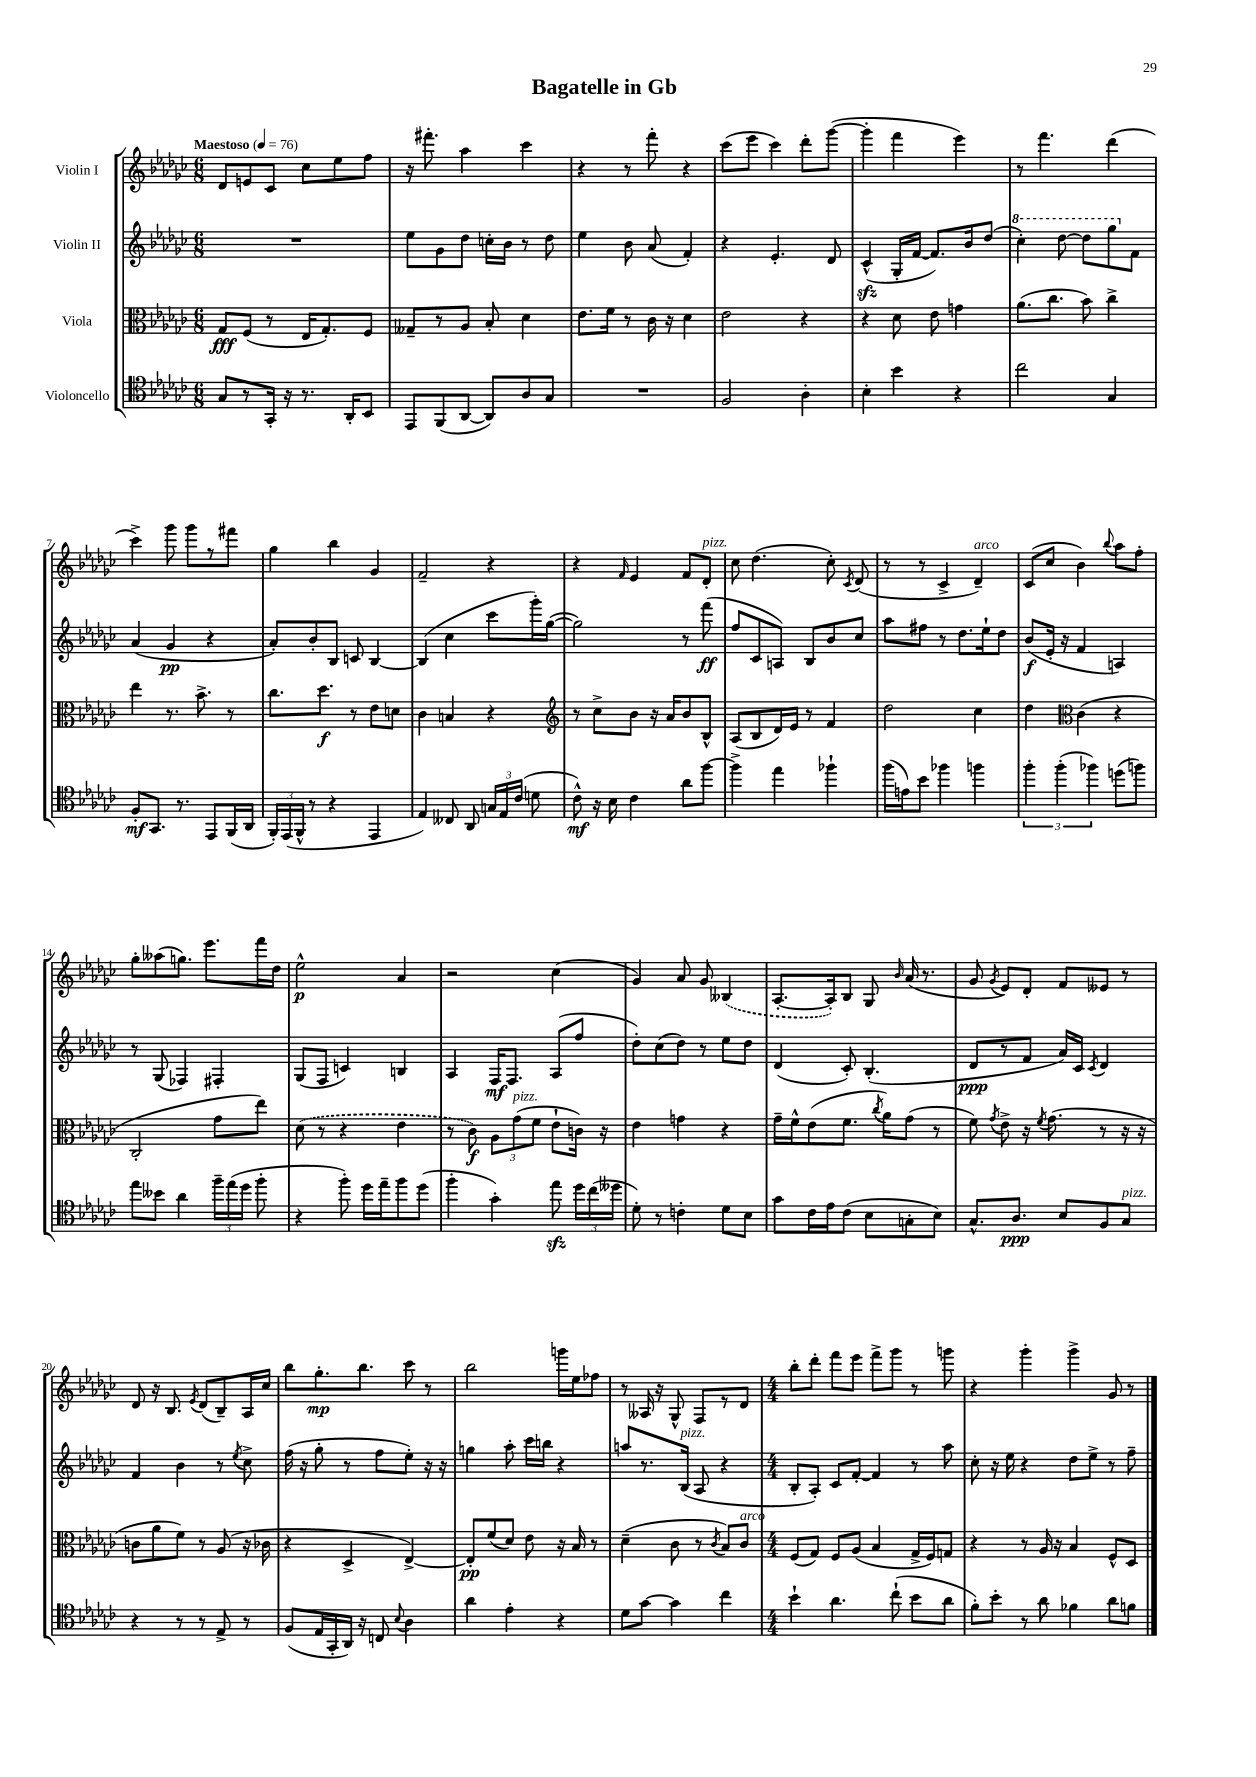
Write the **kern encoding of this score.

**kern	**kern	**kern	**kern
*staff4	*staff3	*staff2	*staff1
*clefC4	*clefC3	*clefG2	*clefG2
*k[b-e-a-d-g-c-]	*k[b-e-a-d-g-c-]	*k[b-e-a-d-g-c-]	*k[b-e-a-d-g-c-]
*M6/8	*M6/8	*M6/8	*M6/8
*MM76	*MM76	*MM76	*MM76
8G-	8G-	2.r	8d-
8r	(8F	.	8e
16GG-'	8r	.	8c-
16r	.	.	.
8.r	16E-	.	8cc-
.	8.G-')	.	.
.	.	.	8ee-
16AA-'	.	.	.
8BB-	8F	.	8ff
=	=	=	=
8EE-	8G--~	8ee-	16r
.	.	.	8.fff#'
(8FF	8r	8g-	.
[8AA-	8A-	8dd-	4aa-
8AA-])	8B-'	16cc'	.
.	.	16b-	.
8A-	4d-	8r	4ccc-
8G-	.	8dd-	.
=	=	=	=
2.r	8.e-	4ee-	4r
.	16f	.	.
.	8r	8b-	8r
.	16c-	(8a-	8fff'
.	16r	.	.
.	4d-	4f')	4r
=	=	=	=
2F	2e-	4r	(8ccc-
.	.	.	8eee-
.	.	4.e-'	4ccc-)
4A-'	4r	.	8ddd-'
.	.	8d-	([8ggg-
=	=	=	=
4B-'	4r	(4c-^^	4ggg-']
4b-	8d-	16G-'	4fff
.	.	[16f	.
.	8e-	8.f])	.
4r	4g	.	4eee-)
.	.	16b-	.
.	.	(8dd-	.
=	=	=	=
2cc-	(8.a-	4ccc-')	8r
.	.	.	4.fff
.	8.cc-	.	.
.	.	[8ddd-	.
.	8b-)	8ddd-]	.
4G-	4cc-^	8ggg-	(4ddd-
.	.	8f	.
=	=	=	=
8F'	4ee-	(4a-	4ccc-^)
8.GG-	.	.	.
.	8.r	4g-	8ggg-
8.r	.	.	.
.	.	.	8ggg-
.	8.b-^	.	.
8EE-	.	4r	8r
(16FF	8r	.	8fff#
16AA-	.	.	.
=	=	=	=
24FF')	8.cc-	8a-')	4gg-
(24EE-	.	.	.
24FF^^	.	.	.
8r	.	8b-'	.
.	8.dd-	.	.
4r	.	8B-	4bb-
.	8r	8c	.
4EE-	8e-	[4B-	4g-
.	8d	.	.
=	=	=	=
4E-)	4c-	(4B-]	2f~
8C--	4B	4cc-	.
8AA-	.	.	.
24G	4r	8ccc-	4r
24E-	.	.	.
(24c-	.	.	.
8d	.	16ggg-')	.
.	.	([16gg-	.
=	=	=	=
*	*clefG2	*	*
8c-^^)	8r	2gg-])	4r
16r	8cc-^	.	.
16B-	.	.	.
.	.	.	16qqf
4c-	8b-	.	4e-
.	16r	.	.
.	16a-	.	.
8a-	8b-	8r	8f
[8ff	8B-^^	(8fff	8d-'
=	=	=	=
4ff^]	(8A-	8ff	8cc-
.	8B-	8c-	(4.dd-
4ee-	16d-)	8A)	.
.	16e-	.	.
.	8r	8B-	.
4ff-`	4f	8b-	8cc-')
.	.	.	8qc-
.	.	8cc-	(8d-
=	=	=	=
(16ff	2dd-	8aa-	8r
16e)	.	.	.
8b-	.	8ff#	8r
4ff-	.	8r	4c-^
.	.	8.dd-	.
4ff	4cc-	.	4d-~)
.	.	16ee-`	.
.	.	8dd-	.
=	=	=	=
6ff'	4dd-	(8b-	(8c-
.	.	16e-'	8cc-
(6ff'	.	.	.
.	.	16r	.
*	*clefC3	*	*
.	(4c-	4f	4b-)
6ff-)	.	.	.
.	.	.	8qqbb-
(8dd	4r	4A)	8aa-
8ff)	.	.	8ff'
=	=	=	=
8ee-	2C-'	8r	8gg-'
8b--	.	(8G-	(8aa--
4a-	.	4F-)	8.gg)
.	.	.	8.eee-
24ff~	8g-	4F#'	.
(24ee-	.	.	.
24dd-	.	.	.
8ff'	8ee-)	.	16fff
.	.	.	16dd-
=	=	=	=
4r	(8d-	(8G-	2ee-^^
.	8r	8F	.
8ff')	4r	4c)	.
16dd-	.	.	.
16ee-~	.	.	.
8ff	4e-	4B	4a-
(8dd-	.	.	.
=	=	=	=
4ff'	8r	4A-	2r
.	8c-)	.	.
4g-')	12A-	16F	.
.	.	8.F	.
.	(12g-	.	.
.	12f	.	.
8ee-	8e-`	(8A-	(4cc-
24dd-	16c)	8ff	.
(24cc-	.	.	.
.	16r	.	.
24dd--	.	.	.
=	=	=	=
8d-')	4e-	8dd-')	4g-)
8r	.	(8cc-	.
4c'	4g	8dd-)	8a-
.	.	8r	8g-
8d-	4r	8ee-	(4B--
8B-	.	8dd-	.
=	=	=	=
8g-	16g-~	(4d-	[8.A-'
.	16f^^	.	.
16c-	(8e-	.	.
16e-	.	.	16A-'])
(8c-	8.f	8c-')	8B-
8B-	.	(4.B-'	8G-
.	8qcc-	.	.
.	16a-)	.	.
.	.	.	16qqb-
8G'	(8g-	.	(16a-
.	.	.	8.r
8B-)	8r	.	.
=	=	=	=
8.G-^^	8f)	8d-	8g-
.	8qg-	.	8qg-
.	8e-^	8r	8e-)
8.A-	.	.	.
.	16r	8f	8d-'
.	8qf	.	.
.	(8.g-	.	.
8B-	.	16a-)	8f
.	.	16c-	.
.	.	8qc-	.
8F	8r	4d-	8e--
8G-	16r	.	8r
.	16r	.	.
=	=	=	=
4r	8c	4f	8d-
.	8a-	.	16r
.	.	.	8.B-
8r	8f)	4b-	.
.	.	.	8qe-
8r	8r	.	(8d-
8E-^	(8A-	8r	8B-~)
.	.	8qee-	.
8r	16r	8cc-^	16A-
.	16c-	.	16cc-
=	=	=	=
(8F	4r	(16ff	8bb-
.	.	16r	.
16E-	.	8gg-'	8.gg-'
16GG-'	.	.	.
16AA-)	4D-^	8r	.
16r	.	.	8.bb-
8C	.	8ff	.
8qqB-	.	.	.
4A-	[4E-^)	8ee-')	8ccc-
.	.	16r	8r
.	.	16r	.
=	=	=	=
4a-	8E-']	4gg	2bb-
.	(8f	.	.
4e-'	8d-)	8aa-'	.
.	8e-	16ccc-	.
.	.	16bb	.
4r	16r	4r	16ggg
.	16B-	.	16ee-
.	8r	.	8ff-
=	=	=	=
8d-	(4d-~	8aa	8r
[8g-	.	8.r	16A--
.	.	.	16r
4g-]	8c-	.	8G-^^
.	.	(16B-	.
.	8r	8A-	8F
.	8qc-	.	.
4cc-	8B-)	4r	8r
.	8c-	.	8d-
=	=	=	=
*M4/4	*M4/4	*M4/4	*M4/4
4b-`	(8F	8B-'	8bb-'
.	8G-)	8A-')	8ddd-'
4.a-	8F	8c-	8fff
.	(8A-	[8f'	8eee-
.	4B-	4f]	8fff^
(8cc-`	.	.	8ggg-
8b-	16G-^	8r	8r
.	16F)	.	.
8a-	8G	8aa-	8ggg
=	=	=	=
8f')	4r	8cc-'	4r
8b-'	.	16r	.
.	.	16ee-	.
8r	8r	4r	4ggg-'
8a-	16A-	.	.
.	16r	.	.
4f-	4B-	8dd-	4ggg-^
.	.	8ee-^	.
8a-	8F^^	8r	8g-
8f	8D-	8ff~	8r
==	==	==	==
*-	*-	*-	*-
